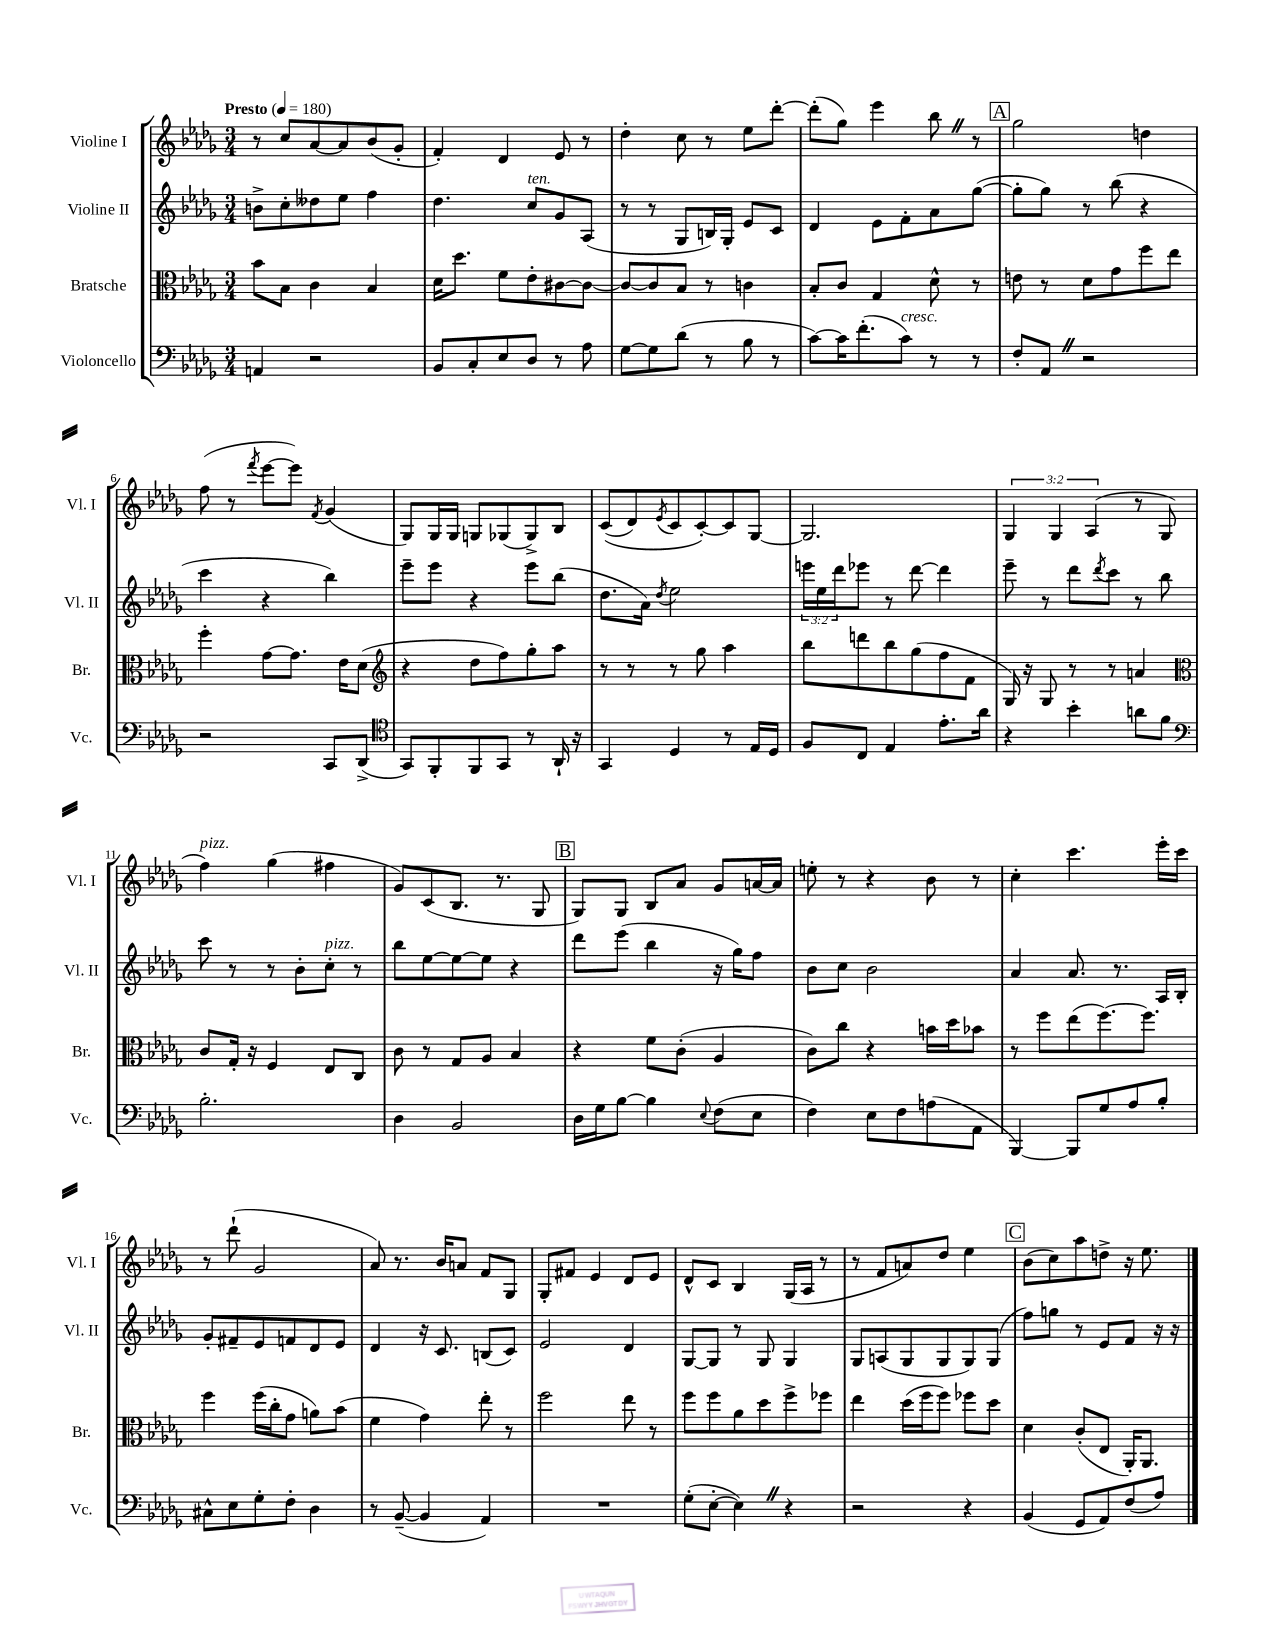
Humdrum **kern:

**kern	**kern	**kern	**kern
*part4	*part3	*part2	*part1
*staff4	*staff3	*staff2	*staff1
*I"Violoncello	*I"Bratsche	*I"Violine II	*I"Violine I
*I'Vc.	*I'Br.	*I'Vl. II	*I'Vl. I
*clefF4	*clefC3	*clefG2	*clefG2
*k[b-e-a-d-g-]	*k[b-e-a-d-g-]	*k[b-e-a-d-g-]	*k[b-e-a-d-g-]
*M3/4	*M3/4	*M3/4	*M3/4
*MM180	*MM180	*MM180	*MM180
=1	=1	=1	=1
!	!	!	!LO:TX:a:B:t=Presto
4AAn/	8b-\L	8bn^\L	8r
.	8B-\J	8cc'\	8cc/L
2r	4c\	8dd--X\	[8a-/
.	.	8ee-\J	8a-/]
.	4B-/	4ff\	(8b-/
.	.	.	8g-'/J
=2	=2	=2	=2
8BB-/L	16d-\KL	4.dd-\	4f'/)
.	8.dd-\J	.	.
8C'/	.	.	.
8E-/	8f\L	.	4d-/
!	!	!LO:TX:a:i:t=ten.	!
8D-/J	8e-'\	8cc/L	.
8r	[8c#X\	8g-/	8e-/
8A-\	8c#\J_	(8A-/J	8r
=3	=3	=3	=3
[8G-\L	8c#/L_	8r	4dd-'\
8G-\]	8c#/]	8r	.
(8d-\J	8B-/J	8G-/L	8cc\
8r	8r	16Bn/L)	8r
.	.	16G-'/JJ	.
8B-\	4cn\	8e-/L	8ee-\L
8r	.	8c/J	[8ddd-'\J
=4	=4	=4	=4
[8c\L)	8B-'/L	4d-/	(8ddd-'\L]
16c\K]	8c/J	.	8gg-\J)
(8.f'\	.	.	.
.	4G-/	8e-\L	4eee-\
!LO:TX:a:i:t=cresc.	!	!	!
8c\J)	.	8f'\	.
8r	8d-^^\	8a-\	8bb-Z\
8r	8r	([8gg-\J	8r
!!LO:REH:place=s1:t=A
=5	=5	=5	=5
8F'/L	8en\	8gg-'\L]	2gg-\
8AA-Z/J	8r	8gg-\J)	.
2r	8d-\L	8r	.
.	8g-\	(8bb-\	.
.	8ff\	4r	4ddn\
.	8ee-\J	.	.
!!LO:LB:g=z
=6	=6	=6	=6
2r	4ff'\	4ccc\	(8ff\
.	.	.	8r
.	.	.	8qfff/
.	[8g-\L	4r	[8eee-\L
.	8.g-\J]	.	8eee-\J])
.	.	.	8qf/
8CC/L	.	4bb-\)	(4g-/
.	16e-\KL	.	.
(8DD-^/J	(8d-\J	.	.
=7	=7	=7	=7
*clefC4	*clefG2	*	*
8GG-/L)	4r	8eee-~\L	8G-/L)
8FF'/	.	8eee-\J	16G-/L
.	.	.	16G-/JJ
8FF/	8dd-\L	4r	8Gn/L
8GG-/J	8ff\)	.	(8G-X/
8r	8gg-'\	8eee-\L	8G-^/)
16AA-`/	8aa-\J	(8bb-\J	8B-/J
16r	.	.	.
=8	=8	=8	=8
4GG-/	8r	8.dd-\L	((8c/L
.	8r	.	8d-/)
.	.	16a-\Jk)	.
.	.	8qdd-/	8qe-/
4D-/	8r	2ee-\	8c/
.	8gg-\	.	[8c'/)
8r	4aa-\	.	8c/]
16E-/LL	.	.	[8G-/J
16D-/JJ	.	.	.
=9	=9	=9	=9
8F/L	8bb-\L	24eeen\LL	2.G-/]
.	.	24ee-\	.
.	.	24ddd-\J	.
8C/J	8dddn\	8eee-X\J	.
4E-/	8bb-\	8r	.
.	(8gg-\	[8ddd-\	.
8.e-'\L	8ff\	4ddd-\]	.
.	8f\J	.	.
16a-\Jk	.	.	.
=10	=10	=10	=10
4r	16G-/)	8eee-~\	6G-/
.	16r	.	.
.	8G-/	8r	.
.	.	.	6G-/
4b-'\	8r	8ddd-\L	.
.	.	.	(6A-/
.	.	8qddd-/	.
.	8r	8ccc\J	.
8an\L	4an/	8r	8r
8f\J	.	8bb-\	8G-/
!!LO:LB:g=z
=11	=11	=11	=11
*clefF4	*clefC3	*	*
!	!	!	!LO:TX:a:i:t=pizz.
2.B-'\	8c/L	8ccc\	4ff\)
.	16G-'/Jk	8r	.
.	16r	.	.
.	4F/	8r	(4gg-\
.	.	8b-'\L	.
!	!	!LO:TX:a:i:t=pizz.	!
.	8E-/L	8cc'\J	4ff#X\
.	8C/J	8r	.
=12	=12	=12	=12
4D-\	8c\	8bb-\L	8g-/L)
.	8r	[8ee-\	(8c/
2BB-/	8G-/L	8ee-\_	8.B-/J
.	8A-/J	8ee-\J]	.
.	.	.	8.r
.	4B-/	4r	.
.	.	.	8G-/
!!LO:REH:place=s1:t=B
=13	=13	=13	=13
16D-\LL	4r	8ddd-\L	8G-/L)
16G-\J	.	.	.
[8B-\J	.	(8eee-\J	8G-/J
4B-\]	8f\L	4bb-\	8B-/L
.	(8c'\J	.	8a-/J
8qqE-/	.	.	.
(8F\L	4A-/	16r	8g-/L
.	.	16gg-\KL)	.
8E-\J	.	8ff\J	[16an/L
.	.	.	16a/JJ]
=14	=14	=14	=14
4F\)	8c\L)	8b-\L	8een'\
.	8cc\J	8cc\J	8r
8E-\L	4r	2b-\	4r
8F\	.	.	.
(8An\	16bn\LL	.	8b-\
.	16dd-\J	.	.
8AA-\J	8b-X\J	.	8r
=15	=15	=15	=15
[4BBB-/)	8r	4a-/	4cc'\
.	8ff\L	.	.
8BBB-/L]	(8ee-\	8.a-/	4.ccc\
8G-/	[8.ff\)	.	.
.	.	8.r	.
8A-/	.	.	.
.	8.ff\J]	.	.
8B-'/J	.	16A-/LL	16eee-'\LL
.	.	16B-'/JJ	16ccc\JJ
!!LO:LB:g=z
=16	=16	=16	=16
8C#X^^\L	4ff\	8g-'/L	8r
8E-\	.	8f#X~/	(8ddd-`\
8G-'\	(16ff\LL	8e-/	2g-/
.	16cc'\J	.	.
8F'\J	8g-\J	8fn/	.
4D-\	8an\L)	8d-/	.
.	(8b-\J	8e-/J	.
=17	=17	=17	=17
8r	4f\	4d-/	8a-/)
([8BB-~/	.	.	8.r
4BB-/]	4g-\)	16r	.
.	.	8.c/	16b-/KL
.	.	.	8an/J
4AA-/)	8ee-'\	(8Bn/L	8f/L
.	8r	8c/J)	8G-/J
=18	=18	=18	=18
2.r	2ff\	2e-/	8G-'/L
.	.	.	8f#X/J
.	.	.	4e-/
.	8ee-\	4d-/	8d-/L
.	8r	.	8e-/J
=19	=19	=19	=19
(8G-'\L	8ff\L	[8G-/L	8d-^^/L
[8E-'\J	8ff\	8G-/J]	8c/J
4E-Z\])	8a-\	8r	4B-/
.	8dd-\	8G-/	.
4r	8ff^\	4G-/	(16G-/LL
.	.	.	16A-/JJ
.	8ff-X\J	.	8r
=20	=20	=20	=20
2r	4ee-\	8G-/L	8r
.	.	(8An/	8f/L
.	(16dd-\LL	8G-/	8an/)
.	16ff\J	.	.
.	8ff\J)	8G-/	8dd-/J
4r	8ff-X\L	8G-/)	4ee-\
.	8dd-\J	(8G-/J	.
!!LO:REH:place=s1:t=C
=21	=21	=21	=21
(4BB-/	4d-\	8ff\L)	(8b-\L
.	.	8ggn\J	8cc\)
8GG-/L	(8c'/L	8r	8aa-\
8AA-/)	8E-/J	8e-/L	8ddn^\J
(8F/	16AA-'/KL)	8f/J	16r
.	8.AA-/J	.	8.ee-\
8A-/J)	.	16r	.
.	.	16r	.
==	==	==	==
*-	*-	*-	*-
